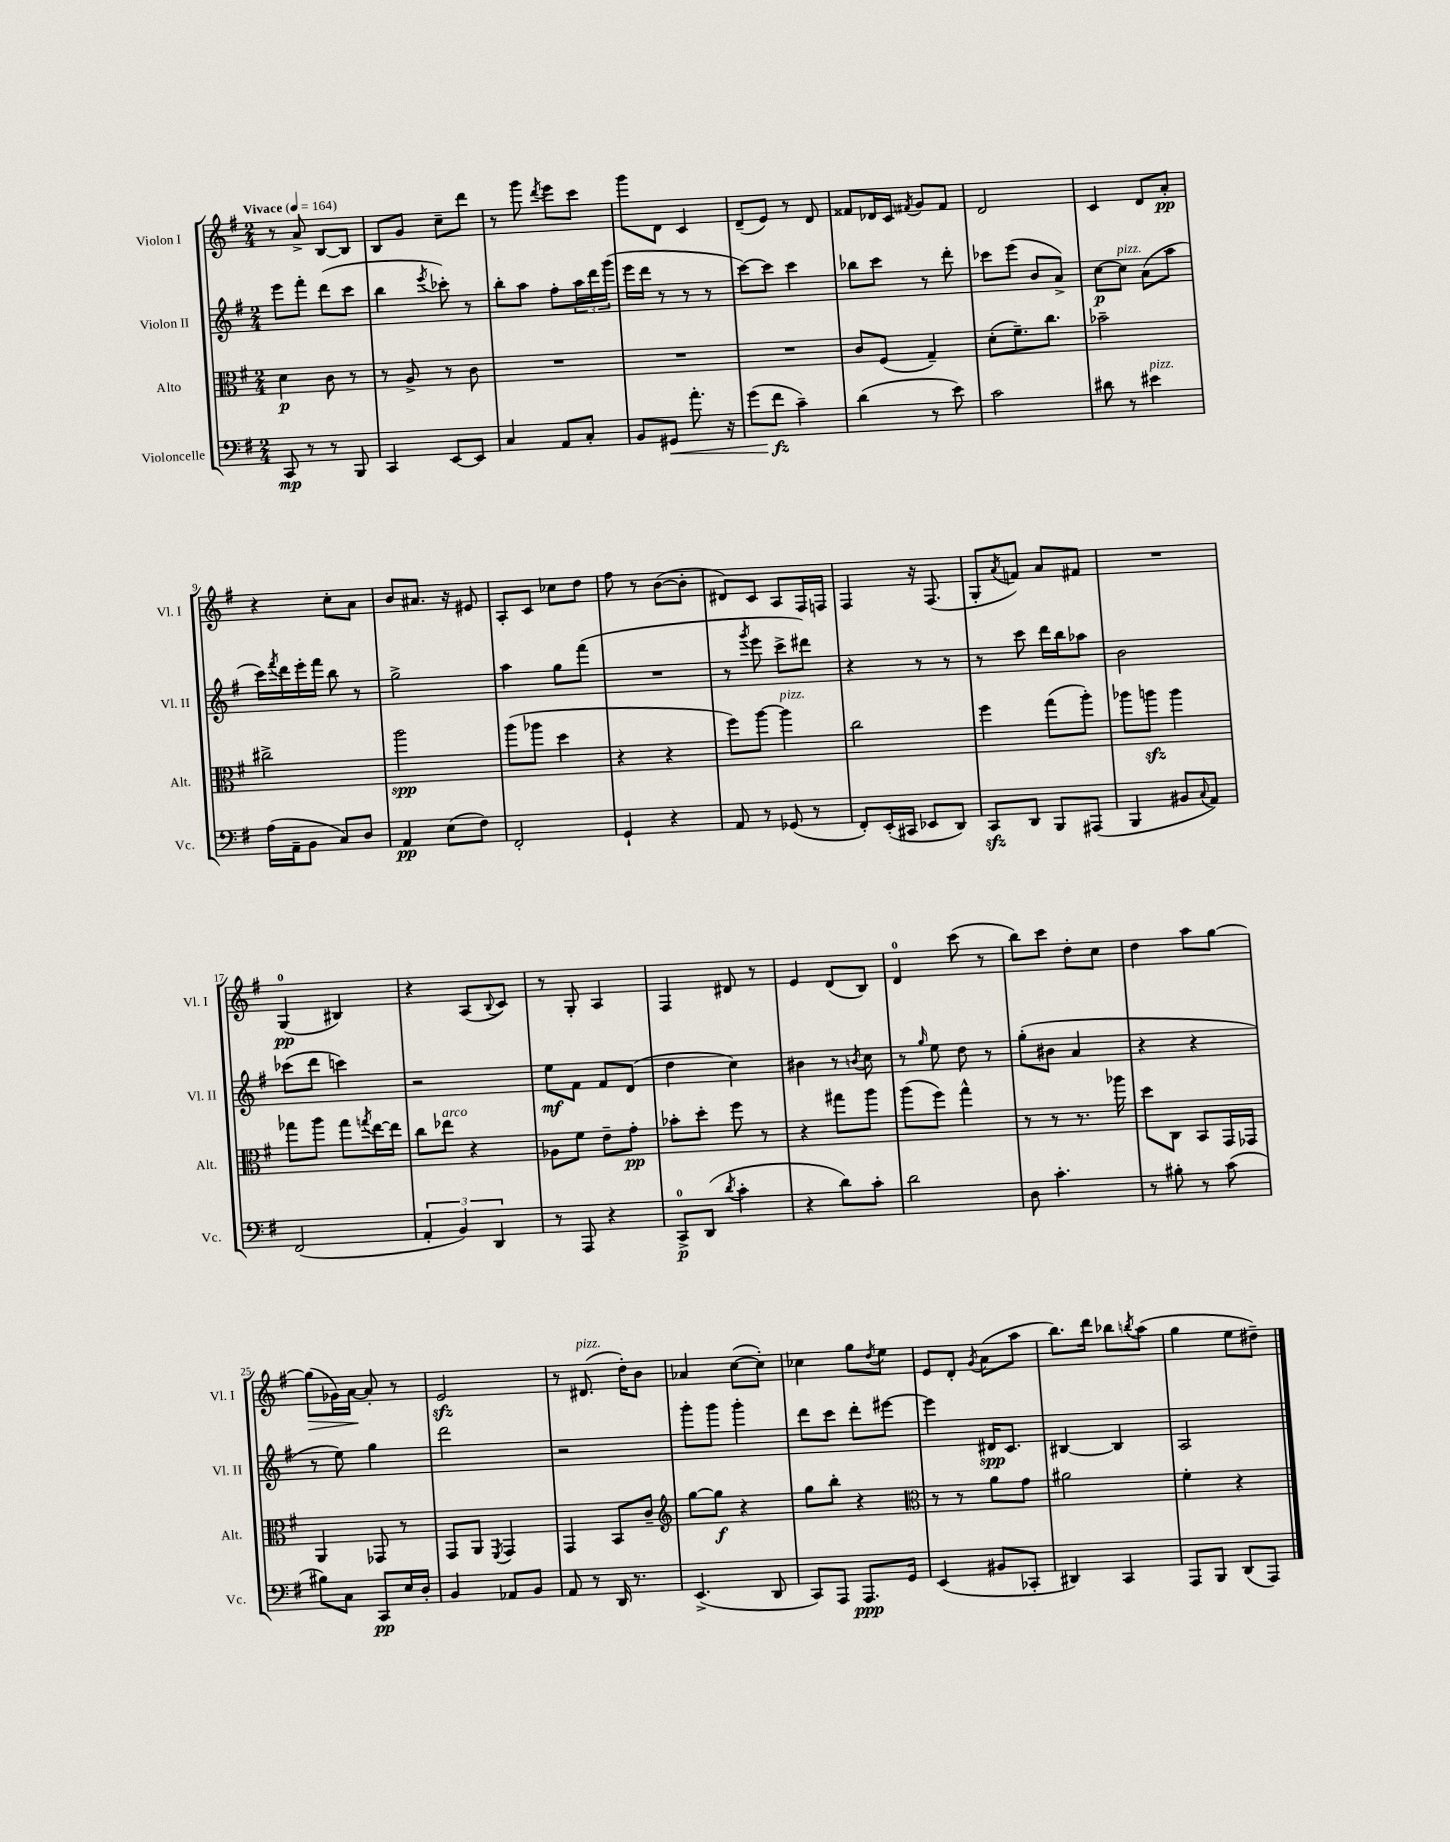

**kern	**dynam	**kern	**dynam	**kern	**dynam	**kern	**dynam
*part4	*part4	*part3	*part3	*part2	*part2	*part1	*part1
*staff4	*staff4	*staff3	*staff3	*staff2	*staff2	*staff1	*staff1
*I"Violoncelle	*	*I"Alto	*	*I"Violon II	*	*I"Violon I	*
*I'Vc.	*	*I'Alt.	*	*I'Vl. II	*	*I'Vl. I	*
*clefF4	*	*clefC3	*	*clefG2	*	*clefG2	*
*k[f#]	*	*k[f#]	*	*k[f#]	*	*k[f#]	*
*M2/4	*	*M2/4	*	*M2/4	*	*M2/4	*
*MM164	*	*MM164	*	*MM164	*	*MM164	*
=1	=1	=1	=1	=1	=1	=1	=1
!	!	!	!	!	!	!LO:TX:a:B:t=Vivace	!
8CC/	mp	4d\	p	8eee\L	.	8r	.
8r	.	.	.	8fff#'\J	.	8a^/	.
8r	.	8c\	.	(8ddd\L	.	[8B/L	.
8BBB/	.	8r	.	8ccc\J	.	8B/J]	.
=2	=2	=2	=2	=2	=2	=2	=2
4CC/	.	8r	.	4bb\	.	8B/L	.
.	.	8A^/	.	.	.	8g/J	.
.	.	.	.	8qeee/	.	.	.
[8EE/L	.	8r	.	8ccc-X'\)	.	8cc~\L	.
8EE/J]	.	8c\	.	8r	.	8ddd\J	.
=3	=3	=3	=3	=3	=3	=3	=3
4C/	.	2r	.	8bb'\L	.	8r	.
.	.	.	.	8aa\J	.	8ggg\	.
.	.	.	.	.	.	8qddd/	.
8AA/L	.	.	.	8ff#'\L	.	8eee\L	.
8C'/J	.	.	.	24aa\L	.	8ccc\J	.
.	.	.	.	24ddd\	.	.	.
.	.	.	.	(24ggg\JJ	.	.	.
=4	=4	=4	=4	=4	=4	=4	=4
8BB/L	.	2r	.	16eee\LL	.	8ggg\L	.
.	.	.	.	16ddd\JJ	.	.	.
!	!LO:HP:b	!	!	!	!	!	!
8GG#X/J	<	.	.	8r	.	8d\J	.
8.a'\	.	.	.	8r	.	4c/	.
.	.	.	.	8r	.	.	.
16r	.	.	.	.	.	.	.
=5	=5	=5	=5	=5	=5	=5	=5
(8g\L	.	2r	.	[8ccc\L)	.	(8d~/L	.
8f#\J	fz	.	.	8ccc\J]	.	8e/J)	.
4c~\)	[	.	.	4ccc\	.	8r	.
.	.	.	.	.	.	8d/	.
=6	=6	=6	=6	=6	=6	=6	=6
(4d\	.	8c/L	.	8bb-X\L	.	8f##X/L	.
.	.	(8F#/J	.	8ccc\J	.	16d-X/L	.
.	.	.	.	.	.	16c/JJ	.
.	.	.	.	.	.	8qf#X/	.
8r	.	4G~/)	.	8r	.	8g/L	.
8e\)	.	.	.	8ddd'\	.	8f#/J	.
=7	=7	=7	=7	=7	=7	=7	=7
2c\	.	(8d'\L	.	8ccc-X\L	.	2d/	.
.	.	8.f#~\)	.	(8eee\J	.	.	.
.	.	.	.	8b/L	.	.	.
.	.	8.cc\J	.	.	.	.	.
.	.	.	.	8a^/J)	.	.	.
=8	=8	=8	=8	=8	=8	=8	=8
8d#X\	.	2b-X~\	.	[8cc\L	p	4c/	.
!	!	!	!	!LO:TX:a:i:t=pizz.	!	!	!
8r	.	.	.	8cc\J]	.	.	.
!LO:TX:a:i:t=pizz.	!	!	!	!	!	!	!
4e#X\	.	.	.	(8a\L	.	8d/L	.
.	.	.	.	8aa\J	.	8a'/J	pp
!!LO:LB:g=z
=9	=9	=9	=9	=9	=9	=9	=9
(16A\LL	.	2cc#X^\	.	16ccc\LL)	.	4r	.
.	.	.	.	8qfff#/	.	.	.
16AA~\J	.	.	.	16ddd\	.	.	.
8BB\J	.	.	.	16eee'\	.	.	.
.	.	.	.	16fff#\JJ	.	.	.
8C/L)	.	.	.	8bb\	.	8cc'\L	.
8D/J	.	.	.	8r	.	8a\J	.
=10	=10	=10	=10	=10	=10	=10	=10
4AA/	pp	2aa\	spp	2gg^\	.	8b/L	.
.	.	.	.	.	.	8.a#X/J	.
(8E\L	.	.	.	.	.	.	.
.	.	.	.	.	.	16r	.
8F#\J)	.	.	.	.	.	8e#X/	.
=11	=11	=11	=11	=11	=11	=11	=11
2FF#'/	.	(8aa\L	.	4aa\	.	8A'/L	.
.	.	8aa-X\J	.	.	.	8c/J	.
.	.	4dd\	.	8gg\L	.	8cc-X\L	.
.	.	.	.	(8fff#\J	.	8dd\J	.
=12	=12	=12	=12	=12	=12	=12	=12
4GG`/	.	4r	.	2r	.	8ff#\	.
.	.	.	.	.	.	8r	.
4r	.	4r	.	.	.	([8b\L	.
.	.	.	.	.	.	8b'\J]	.
=13	=13	=13	=13	=13	=13	=13	=13
8AA/	.	8ff#\L)	.	8r	.	8d#X/L)	.
.	.	.	.	8qggg/	.	.	.
8r	.	[8aa\J	.	8eee\	.	8c/J	.
!	!	!LO:TX:a:i:t=pizz.	!	!	!	!	!
(8GG-X/	.	4aa\]	.	8ccc^\L	.	8A/L	.
8r	.	.	.	8ddd#X\J)	.	16F#/L	.
.	.	.	.	.	.	16Fn/JJ	.
=14	=14	=14	=14	=14	=14	=14	=14
8FF#'/L)	.	2cc\	.	4r	.	4F#/	.
(16EE'/L	.	.	.	.	.	.	.
16CC#X/JJ	.	.	.	.	.	.	.
8EE-X/L	.	.	.	8r	.	16r	.
.	.	.	.	.	.	(8.F#/	.
8DD/J)	.	.	.	8r	.	.	.
=15	=15	=15	=15	=15	=15	=15	=15
8CCzz/L	.	4ff#\	.	8r	.	8G'/L	.
.	.	.	.	.	.	8qa/	.
8DD/J	.	.	.	8ccc\	.	8fn/J)	.
8BBB/L	.	(8gg\L	.	16ddd\LL	.	8a/L	.
.	.	.	.	16bb\J	.	.	.
(8AAA#X/J	.	8aa'\J)	.	8aa-X\J	.	8f#X/J	.
=16	=16	=16	=16	=16	=16	=16	=16
4BBB/	.	8aa-X\L	.	2b\	.	2r	.
.	.	8aanzz\J	.	.	.	.	.
8BB#X/L	.	4aa\	.	.	.	.	.
8qqC/	.	.	.	.	.	.	.
8AA/J)	.	.	.	.	.	.	.
!!LO:LB:g=z
=17	=17	=17	=17	=17	=17	=17	=17
(2FF#/	.	8gg-X\L	.	(8ccc-X\L	.	(4G/	pp
.	.	8aa\J	.	8ddd\J	.	.	.
.	.	8gg-\L	.	4cccn\)	.	4B#X/)	.
.	.	8qggn/	.	.	.	.	.
.	.	[16ee\L	.	.	.	.	.
.	.	16ee\JJ]	.	.	.	.	.
=18	=18	=18	=18	=18	=18	=18	=18
6AA'/	.	8cc\L	.	2r	.	4r	.
!	!	!LO:TX:a:i:t=arco	!	!	!	!	!
.	.	8ee-X\J	.	.	.	.	.
6BB/)	.	.	.	.	.	.	.
.	.	4r	.	.	.	(8A/L	.
6DD/	.	.	.	.	.	.	.
.	.	.	.	.	.	8qqB/	.
.	.	.	.	.	.	8c/J)	.
=19	=19	=19	=19	=19	=19	=19	=19
8r	.	8A-X\L	.	8ee\L	mf	8r	.
8AAA/	.	8f#\J	.	8f#\J	.	8G'/	.
4r	.	8e~\L	.	8f#/L	.	4A/	.
.	.	8g'\J	pp	(8d/J	.	.	.
=20	=20	=20	=20	=20	=20	=20	=20
8CC^/L	p	8b-X'\L	.	4dd\	.	4F#/	.
(8DD/J	.	8dd'\J	.	.	.	.	.
8qd/	.	.	.	.	.	.	.
4c'\	.	8ff#\	.	4cc\)	.	8d#X/	.
.	.	8r	.	.	.	8r	.
=21	=21	=21	=21	=21	=21	=21	=21
4r	.	4r	.	4b#X\	.	4e/	.
8d\L)	.	8gg#X\L	.	8r	.	(8d/L	.
.	.	.	.	8qbn/	.	.	.
8c'\J	.	8aa\J	.	8cc\	.	8B/J)	.
=22	=22	=22	=22	=22	=22	=22	=22
2d\	.	(8aa\L	.	8r	.	4d/	.
.	.	.	.	16qqgg/	.	.	.
.	.	8ff#\J)	.	8ee\	.	.	.
.	.	4gg^^\	.	8dd\	.	(8ccc\	.
.	.	.	.	8r	.	8r	.
=23	=23	=23	=23	=23	=23	=23	=23
8D\	.	8r	.	(8gg'\L	.	8bb\L)	.
4.c'\	.	8r	.	8b#X\J	.	8ccc\J	.
.	.	8.r	.	4a/	.	8dd'\L	.
.	.	.	.	.	.	8cc\J	.
.	.	16aa-X\	.	.	.	.	.
=24	=24	=24	=24	=24	=24	=24	=24
8r	.	8dd\L	.	4r	.	4dd\	.
8B#X'\	.	8C\J	.	.	.	.	.
8r	.	8BB/L	.	4r	.	8aa\L	.
(8c\	.	16GG/L	.	.	.	[8gg\J	.
.	.	16GG-X/JJ	.	.	.	.	.
!!LO:LB:g=z
=25	=25	=25	=25	=25	=25	=25	=25
!	!	!	!	!	!	!	!LO:HP:b
8B#X\L)	.	4AA/	.	8r	.	(8gg\L]	>
8C\J	.	.	.	8ee\)	.	16g-X\L)	.
.	.	.	.	.	.	[16a\JJ	.
8CC/L	pp	8GG-X/	.	4gg\	.	8a'/]	]
16E/L	.	8r	.	.	.	8r	.
16D'/JJ	.	.	.	.	.	.	.
=26	=26	=26	=26	=26	=26	=26	=26
4BB/	.	8GG/L	.	2ddd\	.	2ezz/	.
.	.	8AA/J	.	.	.	.	.
.	.	8qFF#/	.	.	.	.	.
8AA-X/L	.	4GG/	.	.	.	.	.
8BB/J	.	.	.	.	.	.	.
=27	=27	=27	=27	=27	=27	=27	=27
8AA/	.	4GG/	.	2r	.	8r	.
!	!	!	!	!	!	!LO:TX:a:i:t=pizz.	!
8r	.	.	.	.	.	(8.d#X/	.
16DD/	.	8BB/L	.	.	.	.	.
8.r	.	.	.	.	.	16dd'\KL)	.
.	.	8c~/J	.	.	.	8b\J	.
=28	=28	=28	=28	=28	=28	=28	=28
*	*	*clefG2	*	*	*	*	*
(4.EE^/	.	[8gg\L	.	8ggg'\L	.	4a-X/	.
.	.	8gg\J]	f	8ggg\J	.	.	.
.	.	4r	.	4ggg'\	.	([8cc\L	.
8DD/	.	.	.	.	.	8cc'\J])	.
=29	=29	=29	=29	=29	=29	=29	=29
8CC/L)	.	8gg\L	.	8ddd\L	.	4cc-X\	.
8AAA/J	.	8bb'\J	.	8ccc\J	.	.	.
8.AAA/L	ppp	4r	.	8ddd'\L	.	8gg\L	.
.	.	.	.	.	.	8qdd/	.
.	.	.	.	[8eee#X\J	.	8ee\J	.
16GG/Jk	.	.	.	.	.	.	.
=30	=30	=30	=30	=30	=30	=30	=30
*	*	*clefC3	*	*	*	*	*
(4EE/	.	8r	.	4eee#\]	.	8e/L	.
.	.	8r	.	.	.	8d'/J	.
.	.	.	.	.	.	8qg/	.
8BB#X/L	.	8a\L	.	16d#X/KL	spp	(8a\L	.
.	.	.	.	8.c/J	.	.	.
8CC-X'/J	.	8g\J	.	.	.	8aa\J	.
=31	=31	=31	=31	=31	=31	=31	=31
4DD#X/)	.	2a#X\	.	[4B#X/	.	8.bb\L)	.
.	.	.	.	.	.	16ddd\Jk	.
4CC/	.	.	.	4B#/]	.	8bb-X\L	.
.	.	.	.	.	.	8qbbn/	.
.	.	.	.	.	.	(8aa\J	.
=32	=32	=32	=32	=32	=32	=32	=32
8AAA/L	.	4f#'\	.	2A/	.	4gg\	.
8BBB/J	.	.	.	.	.	.	.
(8DD/L	.	4r	.	.	.	8ee\L	.
8AAA/J)	.	.	.	.	.	8dd#X~\J)	.
==	==	==	==	==	==	==	==
*-	*-	*-	*-	*-	*-	*-	*-
